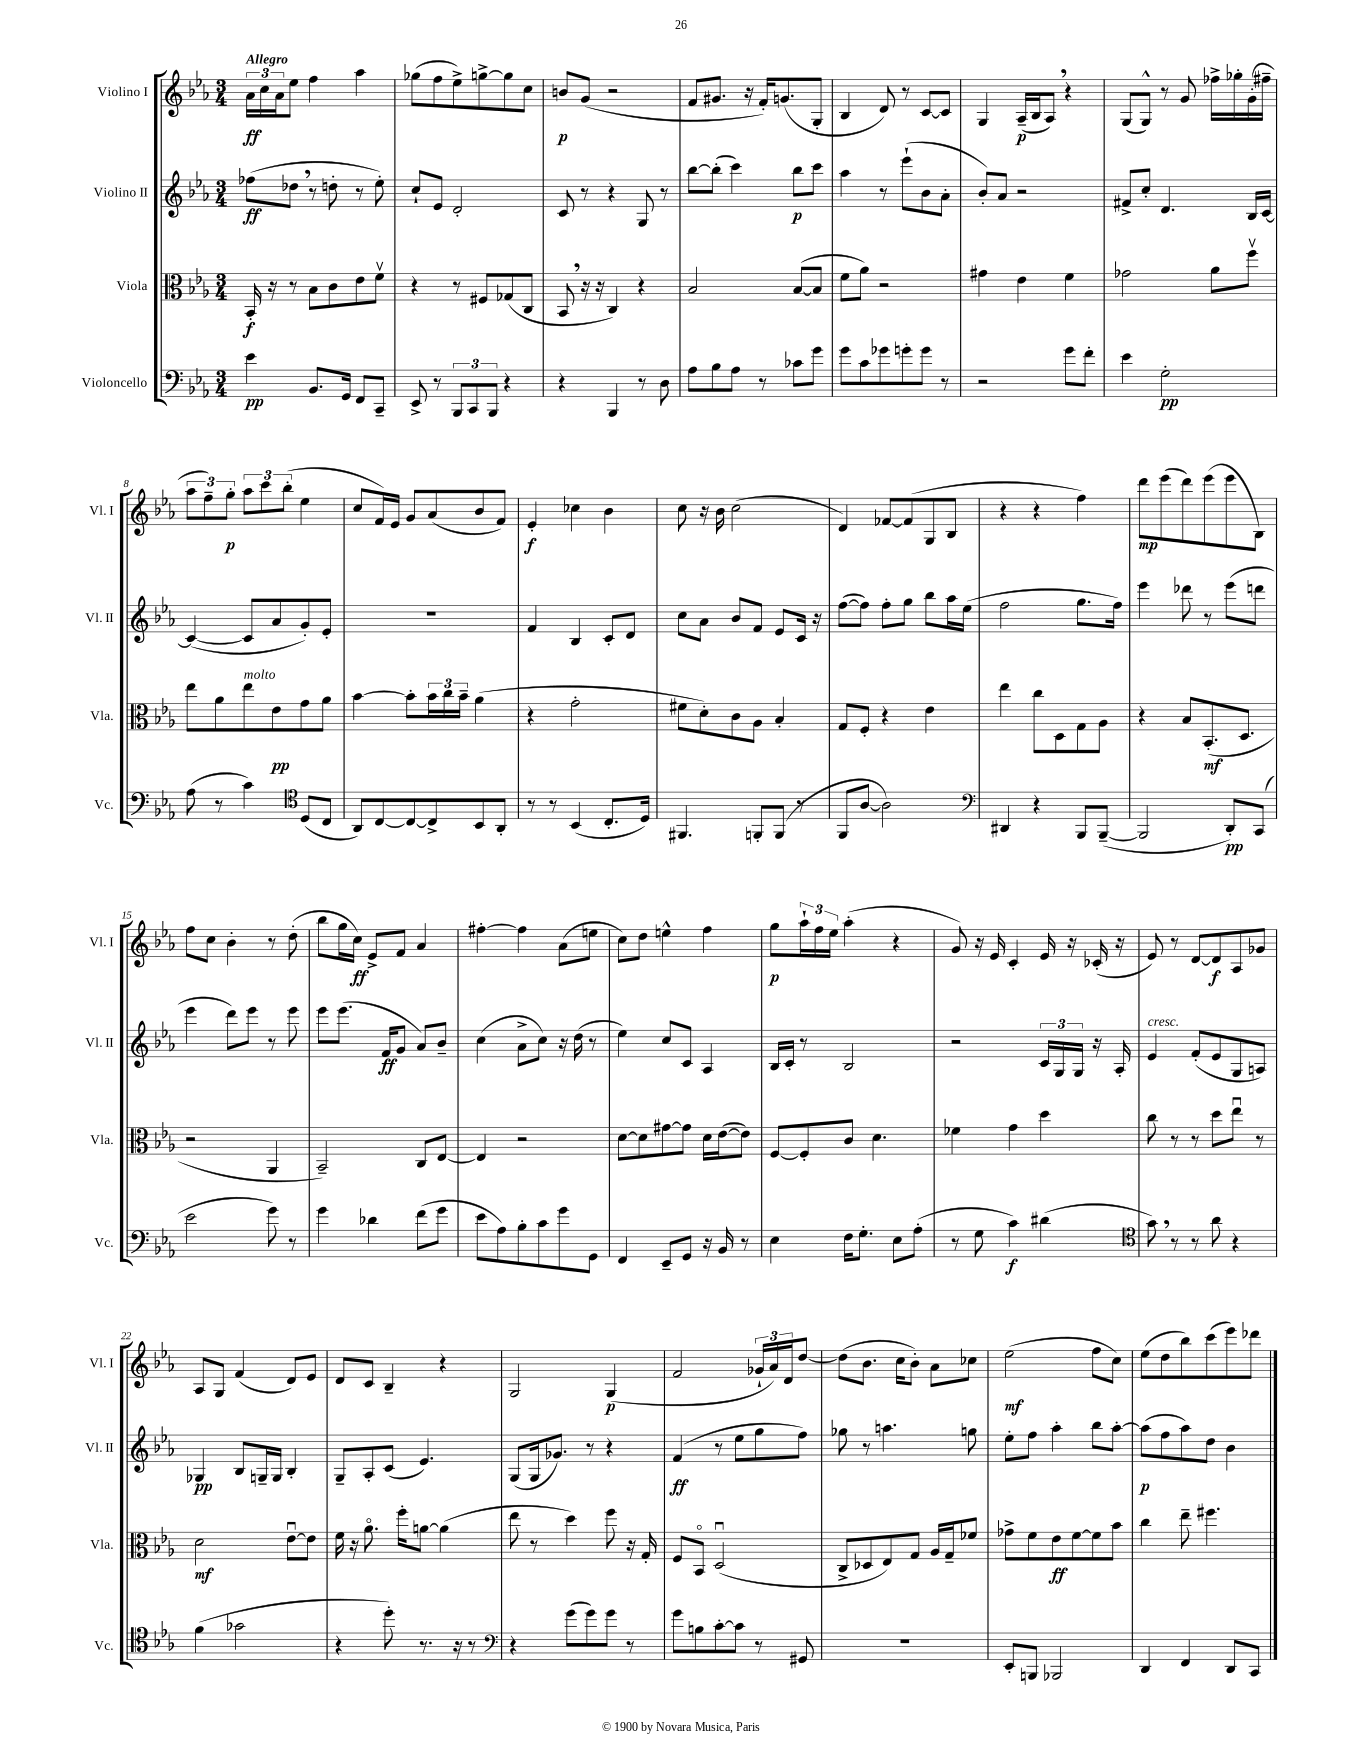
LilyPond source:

<<
\new StaffGroup <<
\new Staff = "s0" \with { instrumentName = "Violino I" shortInstrumentName = "Vl. I" } {
    \clef treble \key ees \major \numericTimeSignature \time 3/4 \tempo "Allegro"
    \tuplet 3/2 { aes'16\ff c''16 aes'16 } ees''8 f''4 aes''4 |
    ges''8( f''8 ees''8->) g''8~-> g''8 c''8 |
    b'8\p g'8( r2 |
    f'8 gis'8. r16 f'16-.) g'8.( g8-. |
    bes4 d'8) r8 c'8~ c'8 |
    g4 aes16--\p( bes16 aes8) \breathe r4 |
    g8( g8-^) r8 g'8 fes''16-> ges''16-. g'16-.( fis''16-- |
    \tuplet 3/2 { aes''8 f''8--) g''8-.\p } \tuplet 3/2 { aes''8 c'''8 bes''8-.( } ees''4 |
    c''8 f'16) ees'16 g'8 aes'8( bes'8 f'8) |
    ees'4-.\f ces''4 bes'4 |
    c''8 r16 bes'16 c''2( |
    d'4) fes'8~ fes'8( g8 bes8 |
    r4 r4 f''4) |
    d'''8\mp ees'''8( d'''8) ees'''8( ees'''8 bes8) |
    f''8 c''8 bes'4-. r8 d''8-.( |
    bes''8 g''16 c''16\ff) ees'8-> f'8 aes'4 |
    fis''4~-. fis''4 aes'8( e''8 |
    c''8) d''8 e''4-^ f''4 |
    g''8\p \tuplet 3/2 { aes''16-! f''16 ees''16 } aes''4-.( r4 |
    g'8) r16 ees'16 c'4-. ees'16 r16 ces'16-.( r16 |
    ees'8) r8 d'8~ d'8\f aes8 ges'8 |
    aes8 g8 f'4( d'8) ees'8 |
    d'8 c'8 bes4-- r4 |
    g2 g4\p( |
    f'2 \tuplet 3/2 { ges'16-! aes'16) d'16 } d''8~ |
    d''8( bes'8. c''16 bes'8-.) aes'8 ces''8 |
    ees''2\mf( f''8 c''8) |
    ees''8( d''8 bes''8) c'''8( ees'''8) des'''8 \bar "|." |
}
\new Staff = "s1" \with { instrumentName = "Violino II" shortInstrumentName = "Vl. II" } {
    \clef treble \key ees \major \numericTimeSignature \time 3/4
    fes''8\ff( des''8 \breathe r8 d''8-. r8 ees''8-.) |
    c''8-! ees'8 d'2-. |
    c'8 r8 r4 g8 r8 |
    bes''8~ bes''8-.( c'''4) bes''8\p c'''8 |
    aes''4 r8 ees'''8-!( bes'8 aes'8-. |
    bes'8-.) aes'8 r2 |
    fis'8-> c''8-. d'4. bes16 c'16~ |
    c'4~( c'8 aes'8 g'8-.) ees'8-. |
    R2. |
    f'4 bes4 c'8-. d'8 |
    c''8 aes'8 bes'8 f'8 ees'8 c'16 r16 |
    f''8~( f''8) f''8-. g''8 bes''8 aes''16 ees''16( |
    f''2 g''8. f''16) |
    ees'''4 des'''8 r8 ees'''8( d'''8 |
    ees'''4 d'''8) ees'''8 r8 ees'''8 |
    ees'''8 ees'''8.( f'16\ff g'8 aes'8) bes'8-- |
    c''4( aes'8-> c''8) r16 d''16( r8 |
    ees''4) c''8 c'8 aes4 |
    bes16 c'16-. r8 bes2 |
    r2 \tuplet 3/2 { c'16 g16 g16 } r16 aes16-. |
    ees'4^\markup { \italic "cresc." } f'8-.( ees'8 g8 a8) |
    ges4\pp bes8 g16-- g16 bes4-. |
    g8-- aes8-. c'8( ees'4.) |
    g8( g16 ges'8.) r8 r4 |
    f'4\ff( r8 ees''8 g''8 f''8) |
    ges''8 r8 a''4. g''8 |
    ees''8-. f''8 aes''4-. bes''8 aes''8~-. |
    aes''8\p( f''8 aes''8) d''8 bes'4 \bar "|." |
}
\new Staff = "s2" \with { instrumentName = "Viola" shortInstrumentName = "Vla." } {
    \clef alto \key ees \major \numericTimeSignature \time 3/4
    bes,16-.\f r16 r8 bes8 c'8 ees'8 f'8\upbow |
    r4 r8 fis8 ges8( c8 |
    bes,8 \breathe r16 r16 c4) r4 |
    bes2 bes8~( bes8 |
    f'8 aes'8) r2 |
    gis'4 ees'4 f'4 |
    ges'2 aes'8 f''8\upbow |
    ees''8 aes'8 ees''8^\markup { \italic "molto" } ees'8\pp g'8 aes'8 |
    bes'4~ bes'8-. \tuplet 3/2 { bes'16 c''16 bes'16-- } aes'4( |
    r4 g'2-. |
    fis'8 d'8-.) c'8 aes8 bes4-. |
    g8 f8-. r4 ees'4 |
    ees''4 c''8 d8 g8 aes8 |
    r4 bes8 bes,8.-.\mf( d8. |
    r2 aes,4 |
    bes,2--) c8 ees8~ |
    ees4 r2 |
    d'8~ d'8 gis'8~ gis'8 d'16 ees'16~( ees'8) |
    f8~ f8-. c'8 d'4. |
    fes'4 g'4 d''4 |
    c''8 r8 r8 d''8 ees''8\downbow r8 |
    d'2\mf ees'8~\downbow ees'8 |
    f'16 r16 aes'8.\flageolet f''16-. a'8~ a'4( |
    ees''8 r8 d''4) f''8 r16 g16-. |
    f8 bes,8\flageolet d2\downbow( |
    c8-> des8 ees8) g8 aes16 g16-- fes'8 |
    ges'8-> f'8 ees'8\ff f'8~ f'8 bes'8 |
    c''4 ees''8-- fis''4. \bar "|." |
}
\new Staff = "s3" \with { instrumentName = "Violoncello" shortInstrumentName = "Vc." } {
    \clef bass \key ees \major \numericTimeSignature \time 3/4
    ees'4\pp bes,8. g,16 f,8 c,8-- |
    ees,8-> r8 \tuplet 3/2 { bes,,8 c,8 bes,,8 } r4 |
    r4 bes,,4 r8 d8 |
    aes8 bes8 aes8 r8 ces'8 g'8 |
    g'8 c'8 ges'8 g'8-. g'8 r8 |
    r2 g'8 f'8-. |
    ees'4 g2-.\pp |
    aes8( r8 c'4) \clef tenor d8( c8 |
    aes,8) c8~ c8~ c8-> bes,8 aes,8-. |
    r8 r8 bes,4( c8.-. d16) |
    fis,4. f,8-. f,8( r8 |
    f,8 aes8~ aes2) |
    \clef bass dis,4 r4 bes,,8 bes,,8~--( |
    bes,,2 d,8-.\pp) c,8( |
    ees'2 g'8) r8 |
    g'4 des'4 f'8( g'8 |
    ees'8 aes8) bes8-. c'8 g'8 g,8 |
    f,4 ees,8-- g,8 r16 bes,16 r8 |
    ees4 f16 g8.-. ees8 aes8-.( |
    r8 g8 c'4\f) dis'4( |
    \clef tenor g'8) \breathe r8 r8 aes'8 r4 |
    f'4( ges'2 |
    r4 d''8-.) r8. r16 r8 |
    \clef bass r4 g'8( g'8) g'8 r8 |
    g'8 b8 c'8~-. c'8 r8 gis,8 |
    R2. |
    ees,8-. b,,8 bes,,2 |
    d,4 f,4 d,8 c,8 \bar "|." |
}
>>
>>
